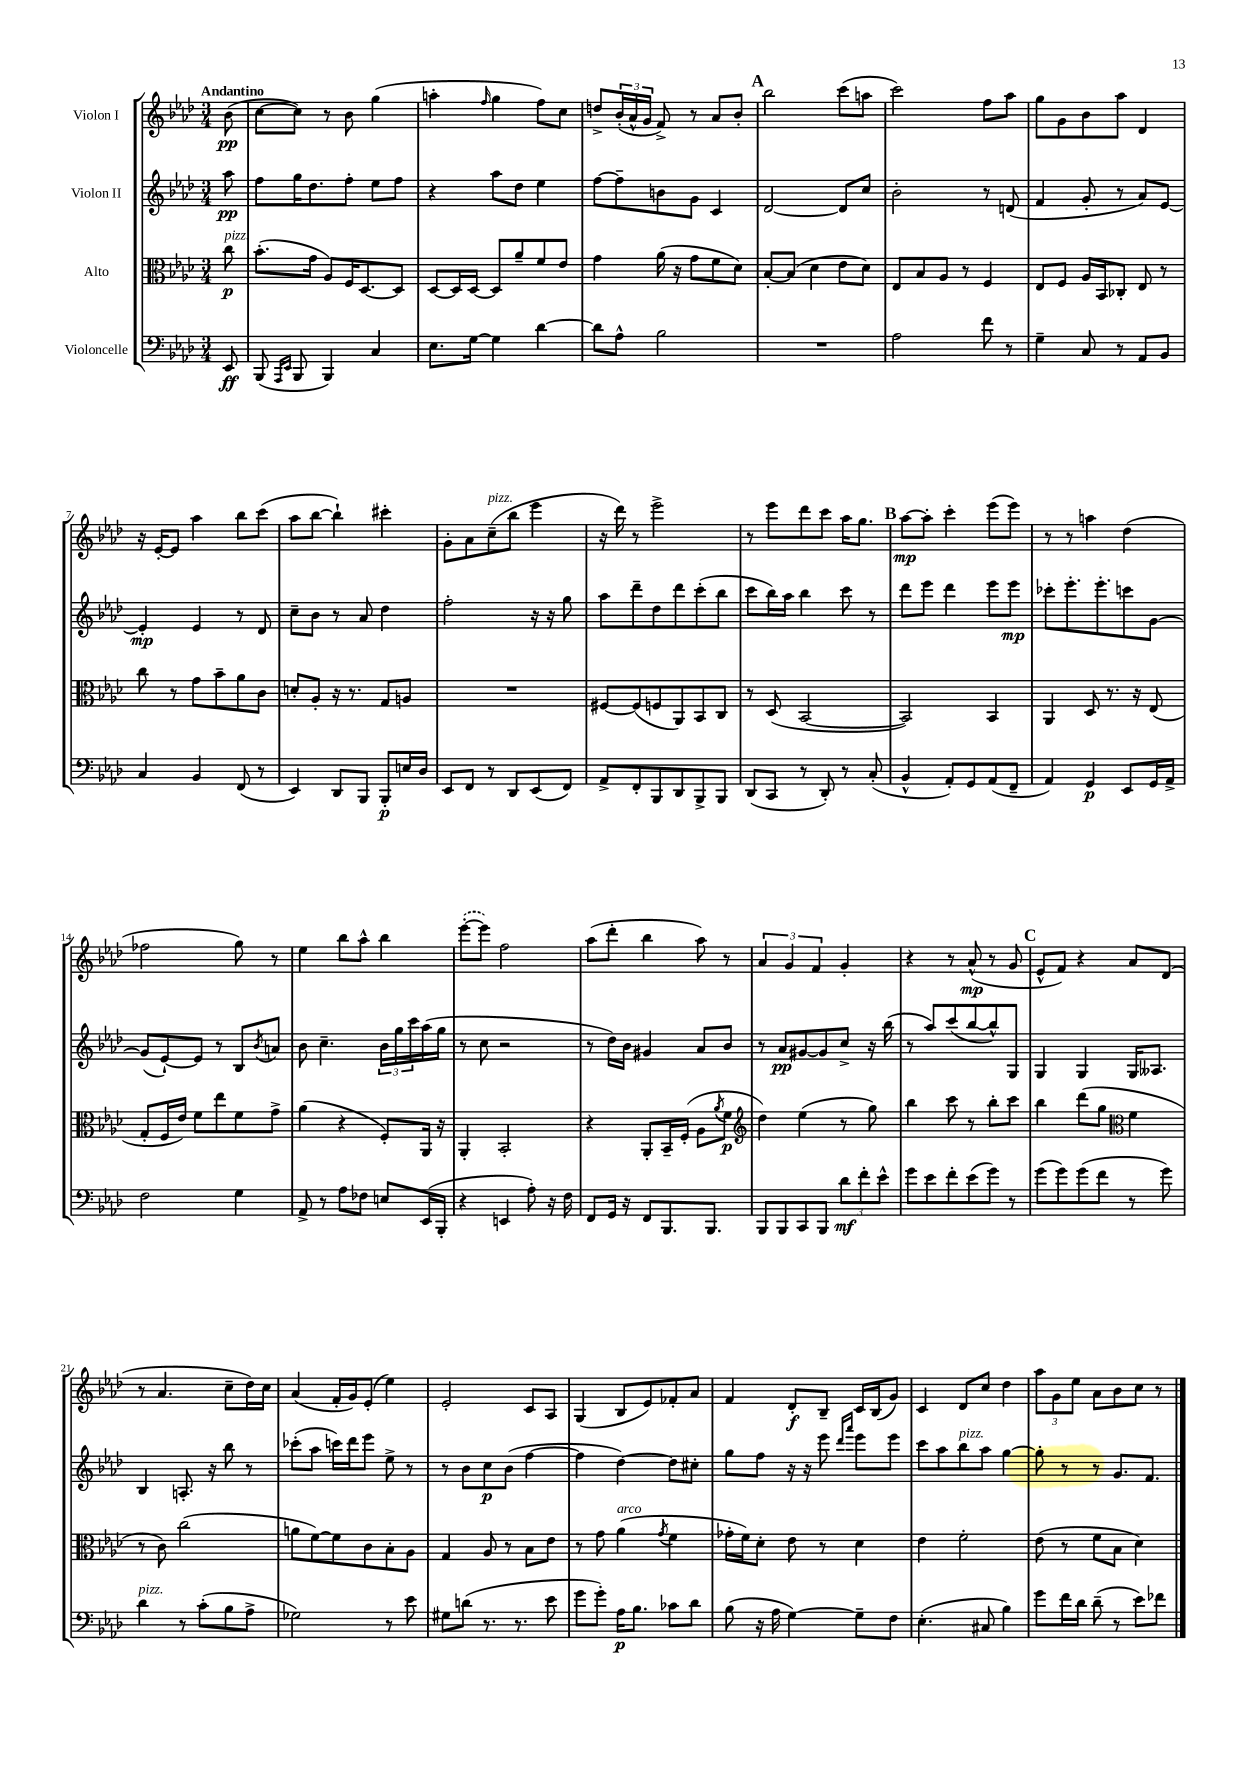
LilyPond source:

<<
\new StaffGroup <<
\new Staff = "s0" \with { instrumentName = "Violon I" } {
    \clef treble \key aes \major \numericTimeSignature \time 3/4 \partial 8 \tempo "Andantino"
    bes'8\pp( |
    c''8~ c''8) r8 bes'8 g''4( |
    a''4-. \grace { f''16 } g''4 f''8) c''8 |
    d''8-> \tuplet 3/2 { bes'16-.( aes'16-^ g'16 } f'8->) r8 aes'8 bes'8-. |
    \mark \markup { \bold "A" } bes''2 c'''8( a''8 |
    c'''2) f''8 aes''8 |
    g''8 g'8 bes'8 aes''8 des'4 |
    r16 ees'16~-. ees'8 aes''4 bes''8 c'''8( |
    aes''8 bes''8~ bes''4-!) cis'''4-. |
    g'8-. aes'8 c''8--^\markup { \italic "pizz." }( bes''8 ees'''4 |
    r16 des'''16) r8 ees'''2-> |
    r8 ees'''8 des'''8 c'''8 aes''16 g''8. |
    \mark \markup { \bold "B" } aes''8~\mp aes''8-. c'''4-. ees'''8( ees'''8) |
    r8 r8 a''4 des''4( |
    fes''2 g''8) r8 |
    ees''4 bes''8 aes''8-^ bes''4 |
    \once \slurDashed ees'''8~-.( ees'''8) f''2 |
    aes''8( des'''8-. bes''4 aes''8) r8 |
    \tuplet 3/2 { aes'4 g'4 f'4 } g'4-. |
    r4 r8 aes'8-^\mp( r8 g'8 |
    \mark \markup { \bold "C" } ees'8-^ f'8) r4 aes'8 des'8( |
    r8 aes'4. c''8-- des''16) c''16 |
    aes'4( f'16-. g'16) ees'8-.( ees''4) |
    ees'2-. c'8 aes8 |
    g4( bes8 ees'8) fes'8-. aes'8 |
    f'4 des'8-.\f bes8-- c'16 bes16( g'8) |
    c'4 des'8 c''8 des''4 |
    \tuplet 3/2 { aes''8 g'8 ees''8 } aes'8 bes'8 c''8 r8 \bar "|." |
}
\new Staff = "s1" \with { instrumentName = "Violon II" } {
    \clef treble \key aes \major \numericTimeSignature \time 3/4 \partial 8
    aes''8\pp |
    f''8 g''16 des''8. f''8-. ees''8 f''8 |
    r4 aes''8 des''8 ees''4 |
    f''8~ f''8-- b'8 g'8 c'4 |
    \mark \markup { \bold "A" } des'2~ des'8 c''8 |
    bes'2-. r8 d'8( |
    f'4 g'8-. r8 aes'8) ees'8~ |
    ees'4-.\mp ees'4 r8 des'8 |
    c''8-- bes'8 r8 aes'8 des''4 |
    f''2-. r16 r16 g''8 |
    aes''8 des'''8-- des''8 des'''8 c'''8-.( bes''8 |
    c'''8 bes''16) aes''16 bes''4 c'''8 r8 |
    \mark \markup { \bold "B" } des'''8 ees'''8 des'''4 ees'''8 ees'''8\mp |
    ces'''8-. ees'''8.-. ees'''8.-. c'''8 g'8~ |
    g'8( ees'8~-!) ees'8 r8 bes8 \acciaccatura { bes'8 } a'8 |
    bes'8 c''4.-- \tuplet 3/2 { bes'16 g''16 c'''16 } aes''16( g''16 |
    r8 c''8 r2 |
    r8 des''16) bes'16 gis'4 aes'8 bes'8 |
    r8 aes'8\pp gis'8~ gis'8 c''8-> r16 bes''16( |
    r8 aes''8) c'''8( bes''8~ bes''8-^) g8 |
    \mark \markup { \bold "C" } g4 g4 g16 aeses8. |
    bes4 a8.-. r16 bes''8 r8 |
    ces'''8-.( aes''8 c'''16) des'''16 ees'''8 ees''8-> r8 |
    r8 bes'8 c''8\p bes'8( f''4~ |
    f''4 des''4~) des''8 cis''8-. |
    g''8 f''8 r16 r16 ees'''8 \grace { des'''16 aes'''16 } ees'''8 ees'''8 |
    c'''8 aes''8 bes''8^\markup { \italic "pizz." } aes''8 g''4~ |
    g''8-. r8 r8 g'8. f'8. \bar "|." |
}
\new Staff = "s2" \with { instrumentName = "Alto" } {
    \clef alto \key aes \major \numericTimeSignature \time 3/4 \partial 8
    c''8\p^\markup { \italic "pizz." } |
    bes'8.-.( g'16 aes8) f16 des8.~ des8 |
    des8~ des16 des16~ des8 aes'8-- f'8 ees'8 |
    g'4 aes'16( r16 g'8 f'8 des'8) |
    \mark \markup { \bold "A" } bes8~-. bes8( des'4 ees'8 des'8) |
    ees8 bes8 aes8 r8 f4 |
    ees8 f8 aes16 bes,16 ces8-. ees8 r8 |
    c''8 r8 g'8 bes'8-- aes'8 c'8 |
    d'8-. aes8-. r16 r8. g8 a8 |
    R2. |
    fis8~ fis8( f8 aes,8) bes,8 c8 |
    r8 des8( bes,2~ |
    \mark \markup { \bold "B" } bes,2) bes,4 |
    aes,4 des8 r8. r16 ees8( |
    g8-. f16 ees'16) f'8 ees''8 f'8 g'8-> |
    aes'4( r4 f8-.) aes,16 r16 |
    aes,4-. bes,2-. |
    r4 aes,8-. bes,16-- f16-.( aes8 \acciaccatura { aes'8 } f'8\p |
    \clef treble des''4) ees''4( r8 g''8) |
    bes''4 c'''8 r8 bes''8-. c'''8 |
    \mark \markup { \bold "C" } bes''4 des'''8( g''8 \clef alto f'4 |
    r8 c'8) c''2( |
    a'8 f'8~) f'8 c'8 bes8-. aes8 |
    g4 aes8 r8 bes8 ees'8 |
    r8 g'8 aes'4^\markup { \italic "arco" }( \acciaccatura { g'8 } f'4 |
    ges'16-. f'16) des'8-. ees'8 r8 des'4 |
    ees'4 f'2-. |
    ees'8( r8 f'8 bes8 des'4) \bar "|." |
}
\new Staff = "s3" \with { instrumentName = "Violoncelle" } {
    \clef bass \key aes \major \numericTimeSignature \time 3/4 \partial 8
    ees,8\ff |
    bes,,8( \grace { aes,,16 ees,16 } bes,,8 bes,,4) c4 |
    ees8. g16~ g4 des'4~ |
    des'8 aes8-^ bes2 |
    \mark \markup { \bold "A" } R2. |
    aes2 f'8 r8 |
    g4-- c8 r8 aes,8 bes,8 |
    c4 bes,4 f,8( r8 |
    ees,4) des,8 bes,,8 bes,,8-.\p e16 des16 |
    ees,8 f,8 r8 des,8 ees,8( f,8) |
    aes,8-> f,8-. bes,,8 des,8 bes,,8-> bes,,8 |
    des,8( c,8 r8 des,8-.) r8 c8-.( |
    \mark \markup { \bold "B" } bes,4-^ aes,8-.) g,8 aes,8( f,8-- |
    aes,4) g,4\p ees,8 g,16 aes,16-> |
    f2 g4 |
    aes,8-> r8 aes8 fes8 e8 ees,16( bes,,16-. |
    r4 e,4 aes8-.) r16 f16 |
    f,8 g,16 r16 f,8 bes,,8. bes,,8. |
    bes,,8 bes,,8 c,8 bes,,8 \tuplet 3/2 { des'8\mf f'8-. ees'8-^ } |
    g'8 ees'8 f'8-. ees'8( g'8) r8 |
    \mark \markup { \bold "C" } g'8( g'8) g'8( f'8 r8 g'8) |
    des'4^\markup { \italic "pizz." } r8 c'8-.( bes8 aes8-> |
    ges2) r8 ees'8 |
    gis8 d'8( r8. r8. ees'8 |
    g'8 g'8-.) aes16\p bes8. ces'8 des'8 |
    bes8( r16 aes16 g4~) g8-- f8 |
    ees4.-.( cis8 bes4) |
    g'8 f'16 des'16 des'8--( r8 ees'8) fes'8 \bar "|." |
}
>>
>>
